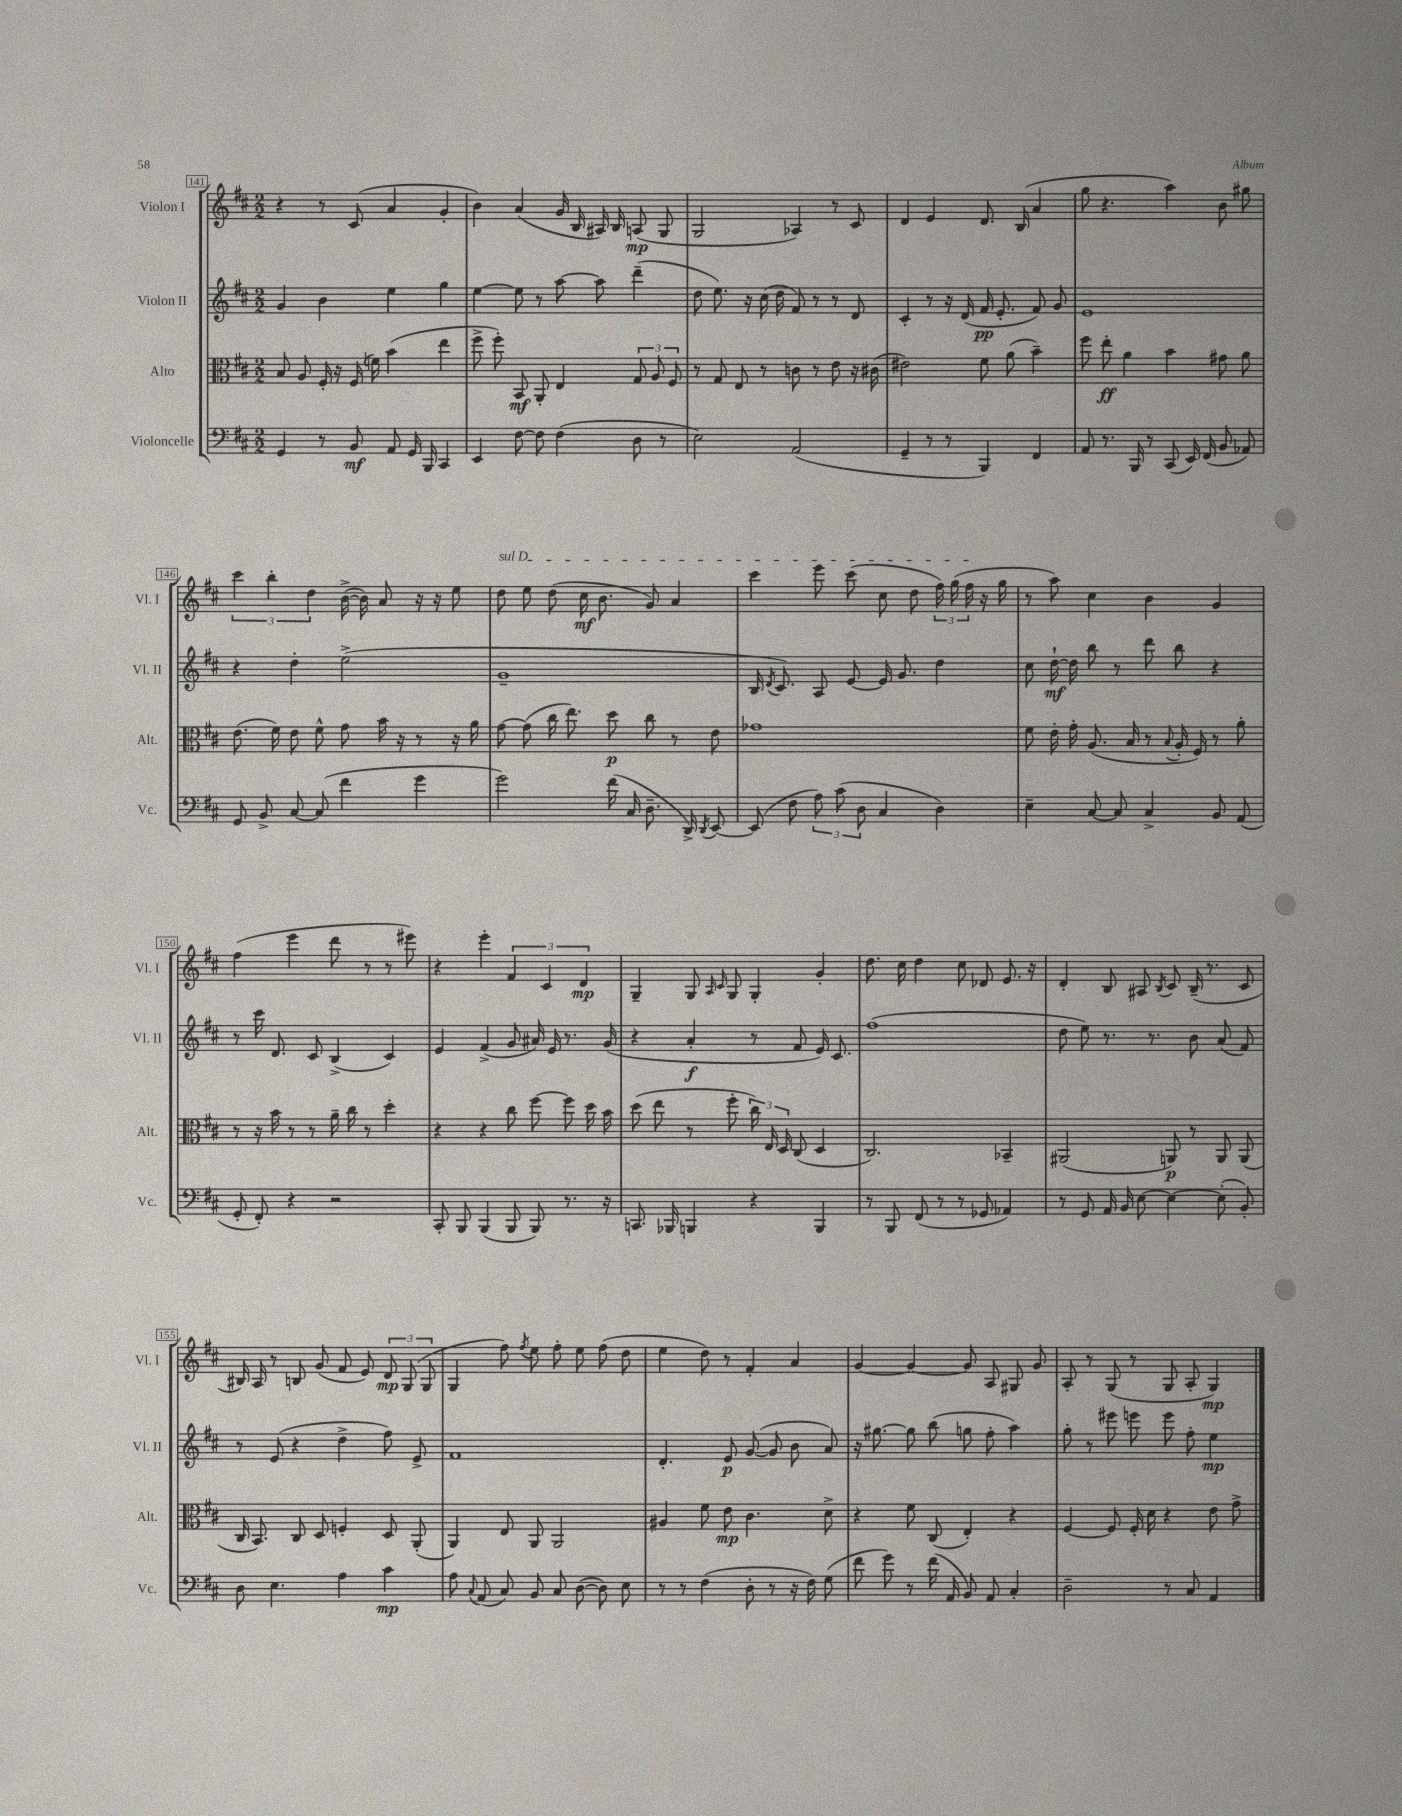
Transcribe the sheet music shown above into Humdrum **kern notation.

**kern	**dynam	**kern	**dynam	**kern	**dynam	**kern	**dynam
*part4	*part4	*part3	*part3	*part2	*part2	*part1	*part1
*staff4	*staff4	*staff3	*staff3	*staff2	*staff2	*staff1	*staff1
*I"Violoncelle	*	*I"Alto	*	*I"Violon II	*	*I"Violon I	*
*I'Vc.	*	*I'Alt.	*	*I'Vl. II	*	*I'Vl. I	*
*clefF4	*	*clefC3	*	*clefG2	*	*clefG2	*
*k[f#c#]	*	*k[f#c#]	*	*k[f#c#]	*	*k[f#c#]	*
*M2/2	*	*M2/2	*	*M2/2	*	*M2/2	*
=141	=141	=141	=141	=141	=141	=141	=141
4GG/	.	8B/	.	4g/	.	4r	.
.	.	8A/	.	.	.	.	.
8r	.	16F#'/	.	4b\	.	8r	.
.	.	16r	.	.	.	.	.
8BB/	mf	(16F#/	.	.	.	(8c#/	.
.	.	16fn\)	.	.	.	.	.
8AA/	.	(4b\	.	4ee\	.	4a/	.
16GG/	.	.	.	.	.	.	.
16BBB/	.	.	.	.	.	.	.
4CC#/	.	4ee\	.	4gg\	.	4g'/	.
=142	=142	=142	=142	=142	=142	=142	=142
4EE/	.	8ff#^\	.	[4ee\	.	4b\)	.
.	.	8ff#'\)	.	.	.	.	.
[8F#\	.	8BB/	mf	8ee\]	.	(4a/	.
8F#\]	.	8AA'/	.	8r	.	.	.
(4F#\	.	4E/	.	[8aa\	.	16g/	.
.	.	.	.	.	.	16B/	.
.	.	.	.	8aa\]	.	16A#X/)	.
.	.	.	.	.	.	16B/	.
8D\	.	12G/	.	(4ddd~\	.	(8An/	mp
.	.	12A/	.	.	.	.	.
8r	.	.	.	.	.	8G/	.
.	.	12F#/	.	.	.	.	.
=143	=143	=143	=143	=143	=143	=143	=143
2E\)	.	8r	.	8dd\	.	2G/	.
.	.	8G/	.	8.ee\)	.	.	.
.	.	8E/	.	.	.	.	.
.	.	.	.	16r	.	.	.
.	.	8r	.	(16cc#\	.	.	.
.	.	.	.	16dd\	.	.	.
(2AA/	.	8cn\	.	8f#/)	.	4A-X/)	.
.	.	8r	.	8r	.	.	.
.	.	8e\	.	8r	.	8r	.
.	.	16r	.	8d/	.	8c#/	.
.	.	(16c#X\	.	.	.	.	.
=144	=144	=144	=144	=144	=144	=144	=144
4GG~/	.	2e#X\)	.	4c#'/	.	4d/	.
8r	.	.	.	8r	.	4e/	.
8r	.	.	.	16r	.	.	.
.	.	.	.	(16d/	.	.	.
4BBB/)	.	8f#\	.	16f#/	pp	8.d/	.
.	.	.	.	8.e'/	.	.	.
.	.	(8a\	.	.	.	.	.
.	.	.	.	.	.	(16B/	.
4FF#/	.	4b~\)	.	8f#/)	.	4a/	.
.	.	.	.	8g/	.	.	.
=145	=145	=145	=145	=145	=145	=145	=145
8AA/	.	8ff#\	.	1e	.	8gg\	.
8.r	.	8ee'\	ff	.	.	4.r	.
.	.	4a\	.	.	.	.	.
16BBB/	.	.	.	.	.	.	.
8r	.	.	.	.	.	.	.
(8CC#/	.	4b\	.	.	.	4aa\)	.
16EE/)	.	.	.	.	.	.	.
(16FF#/	.	.	.	.	.	.	.
8BB/	.	8g#X\	.	.	.	8b\	.
8AA-X/)	.	8a\	.	.	.	8gg#X\	.
!!LO:LB:g=z
=146	=146	=146	=146	=146	=146	=146	=146
8GG/	.	(8.e\	.	4r	.	6ccc#\	.
8BB^/	.	.	.	.	.	.	.
.	.	.	.	.	.	6bb'\	.
.	.	16f#\)	.	.	.	.	.
[8C#/	.	8e\	.	4dd'\	.	.	.
.	.	.	.	.	.	6dd\	.
(8C#/]	.	8f#^^\	.	.	.	.	.
4f#\	.	8g\	.	(2ee^\	.	([16b^\	.
.	.	.	.	.	.	16b\])	.
.	.	16b\	.	.	.	8a/	.
.	.	16r	.	.	.	.	.
4g\	.	8r	.	.	.	16r	.
.	.	.	.	.	.	16r	.
.	.	16r	.	.	.	8ee\	.
.	.	16a\	.	.	.	.	.
=147	=147	=147	=147	=147	=147	=147	=147
!	!	!	!	!	!	!LO:TX:a:i:t=sul D	!
2g\)	.	[8g\	.	1g~	.	8dd\	.
.	.	(8g\]	.	.	.	8ee\	.
.	.	16cc#\	.	.	.	(8dd\	.
.	.	8.ee\)	.	.	.	.	.
.	.	.	.	.	.	16cc#\	mf
.	.	.	.	.	.	8.b\	.
(16f#\	.	8dd\	p	.	.	.	.
16C#/	.	.	.	.	.	.	.
8.D~\	.	8cc#\	.	.	.	8g/)	.
.	.	8r	.	.	.	4a/	.
16DD^/)	.	.	.	.	.	.	.
8qDD/	.	.	.	.	.	.	.
[8EE/	.	8e\	.	.	.	.	.
=148	=148	=148	=148	=148	=148	=148	=148
(8EE/]	.	1g-X	.	16B/	.	4ccc#\	.
.	.	.	.	8qd/	.	.	.
.	.	.	.	8.c#/)	.	.	.
8F#\	.	.	.	.	.	.	.
12A\)	.	.	.	8A/	.	8eee\	.
(12c#\	.	.	.	.	.	.	.
.	.	.	.	[8e/	.	(8ccc#\	.
12D\	.	.	.	.	.	.	.
4C#/	.	.	.	16e/]	.	8cc#\	.
.	.	.	.	8.g/	.	.	.
.	.	.	.	.	.	8dd\	.
4D\)	.	.	.	4dd\	.	24ff#\)	.
.	.	.	.	.	.	(24gg\	.
.	.	.	.	.	.	24ff#\	.
.	.	.	.	.	.	16r	.
.	.	.	.	.	.	16gg\	.
=149	=149	=149	=149	=149	=149	=149	=149
4E~\	.	8f#\	.	8cc#\	.	8r	.
.	.	16e'\	.	[16dd`\	mf	8aa\)	.
.	.	16g'\	.	16dd\]	.	.	.
[8C#/	.	(8.A/	.	8bb\	.	4cc#\	.
8C#/]	.	.	.	8r	.	.	.
.	.	16B/	.	.	.	.	.
4C#^/	.	8r	.	8ddd\	.	4b\	.
.	.	8qqB/	.	.	.	.	.
.	.	16A'/	.	8bb\	.	.	.
.	.	16F#/)	.	.	.	.	.
8BB/	.	8r	.	4r	.	4g/	.
(8AA/	.	8a'\	.	.	.	.	.
!!LO:LB:g=z
=150	=150	=150	=150	=150	=150	=150	=150
8GG'/	.	8r	.	8r	.	(4ff#\	.
8FF#'/)	.	16r	.	16ccc#\	.	.	.
.	.	16b\	.	8.d/	.	.	.
4r	.	8r	.	.	.	4eee\	.
.	.	8r	.	8c#/	.	.	.
2r	.	16a~\	.	(4B^/	.	8ddd\	.
.	.	16cc#\	.	.	.	.	.
.	.	8r	.	.	.	8r	.
.	.	4dd'\	.	4c#/)	.	8r	.
.	.	.	.	.	.	8eee#X\)	.
=151	=151	=151	=151	=151	=151	=151	=151
8CC#'/	.	4r	.	4e/	.	4r	.
8BBB/	.	.	.	.	.	.	.
(4BBB/	.	4r	.	(4f#^/	.	4eee'\	.
8BBB/	.	8cc#\	.	8g/	.	6f#/	.
8BBB/)	.	[8ff#\	.	16a#X/)	.	.	.
.	.	.	.	.	.	6c#/	.
.	.	.	.	16e/	.	.	.
8.r	.	8ff#\]	.	8.r	.	.	.
.	.	.	.	.	.	6d/	mp
.	.	16dd\	.	.	.	.	.
16r	.	16b\	.	(16g/	.	.	.
=152	=152	=152	=152	=152	=152	=152	=152
8.CCn/	.	(8dd\	.	4r	.	4G~/	.
.	.	8ee\	.	.	.	.	.
16BBB-X/	.	.	.	.	.	.	.
4BBBn/	.	8r	.	4a'/	f	8G/	.
.	.	.	.	.	.	16qqA/	.
.	.	.	.	.	.	16qqc#/	.
.	.	8ff#'\	.	.	.	8G/	.
4r	.	24cc#\)	.	8r	.	4G'/	.
.	.	24E/	.	.	.	.	.
.	.	24D/	.	.	.	.	.
.	.	(8C#/	.	8f#/	.	.	.
4BBB/	.	4D/	.	16e/)	.	4g'/	.
.	.	.	.	8.c#/	.	.	.
=153	=153	=153	=153	=153	=153	=153	=153
8r	.	2.C#/)	.	(1ff#	.	8.dd\	.
8BBB/	.	.	.	.	.	.	.
.	.	.	.	.	.	16cc#\	.
(8FF#/	.	.	.	.	.	4dd\	.
8r	.	.	.	.	.	.	.
8r	.	.	.	.	.	8cc#\	.
8GG-X/	.	.	.	.	.	8d-X/	.
4AA-X/)	.	4BB-X~/	.	.	.	8.e/	.
.	.	.	.	.	.	16r	.
=154	=154	=154	=154	=154	=154	=154	=154
8r	.	(2AA#X/	.	8dd\	.	4d'/	.
8GG/	.	.	.	8ee\)	.	.	.
16AA/	.	.	.	8.r	.	8B/	.
16BB/	.	.	.	.	.	.	.
[8E\	.	.	.	.	.	8A#X/	.
.	.	.	.	8.r	.	.	.
.	.	.	.	.	.	8qB/	.
4E\_	.	8AAn/)	p	.	.	8c#/	.
.	.	8r	.	8b\	.	(16B~/	.
.	.	.	.	.	.	8.r	.
(8E'\]	.	8AA/	.	(8a/	.	.	.
8BB'/)	.	(8AA/	.	8f#/)	.	8c#/	.
!!LO:LB:g=z
=155	=155	=155	=155	=155	=155	=155	=155
8D\	.	16C#/	.	8r	.	16B#X/)	.
.	.	8.BB/)	.	.	.	16A/	.
4.E\	.	.	.	(8e/	.	8r	.
.	.	8C#/	.	4r	.	8Bn/	.
.	.	8D/	.	.	.	(8g/	.
4A\	.	4Fn'/	.	4dd^\	.	8f#/	.
.	.	.	.	.	.	8e/)	.
4c#\	mp	8D/	.	8ff#\)	.	12d/	mp
.	.	.	.	.	.	(12G/	.
.	.	(8AA'/	.	8e^/	.	.	.
.	.	.	.	.	.	12G/	.
=156	=156	=156	=156	=156	=156	=156	=156
8A\	.	4AA/)	.	1f#	.	4G/	.
8qqC#/	.	.	.	.	.	.	.
(8AA/	.	.	.	.	.	.	.
8C#/)	.	8E/	.	.	.	8ff#\)	.
.	.	.	.	.	.	8qff#/	.
8BB/	.	8AA/	.	.	.	8ee\	.
8C#/	.	2AA/	.	.	.	8ff#'\	.
([8D\	.	.	.	.	.	8ee\	.
8D\])	.	.	.	.	.	(8ff#\	.
8E\	.	.	.	.	.	8dd\	.
=157	=157	=157	=157	=157	=157	=157	=157
8r	.	4A#X/	.	4.d'/	.	4ee\	.
8r	.	.	.	.	.	.	.
(4F#\	.	8f#\	.	.	.	8dd\)	.
.	.	8e\	mp	8e/	p	8r	.
8D'\	.	4.c#\	.	([8g/	.	4f#'/	.
8r	.	.	.	8g/]	.	.	.
16r	.	.	.	8b\	.	4a/	.
16F#\)	.	.	.	.	.	.	.
(8G\	.	8d^\	.	8a/)	.	.	.
=158	=158	=158	=158	=158	=158	=158	=158
8f#\	.	4r	.	16r	.	[4g/	.
.	.	.	.	[8.gg#X\	.	.	.
8g\)	.	.	.	.	.	.	.
8r	.	8f#\	.	8gg#\]	.	4g/_	.
(16f#\	.	(8C#/	.	(8bb\	.	.	.
16AA/	.	.	.	.	.	.	.
8BB/)	.	4E'/)	.	8ggn\	.	8g/]	.
8AA/	.	.	.	8ff#'\	.	8A/	.
4C#'/	.	4r	.	4aa\)	.	8G#X/	.
.	.	.	.	.	.	8g/	.
=159	=159	=159	=159	=159	=159	=159	=159
2D~\	.	[4F#/	.	8gg'\	.	8A'/	.
.	.	.	.	8r	.	8r	.
.	.	8F#/]	.	8eee#X\	.	(8G/	.
.	.	16F#'/	.	8eeen\	.	8r	.
.	.	16d\	.	.	.	.	.
8r	.	4r	.	8eee\	.	8G/	.
8C#/	.	.	.	8ff#'\	.	8A'/	.
4AA/	.	8e\	.	4ee\	mp	4G/)	mp
.	.	8g^\	.	.	.	.	.
==	==	==	==	==	==	==	==
*-	*-	*-	*-	*-	*-	*-	*-
